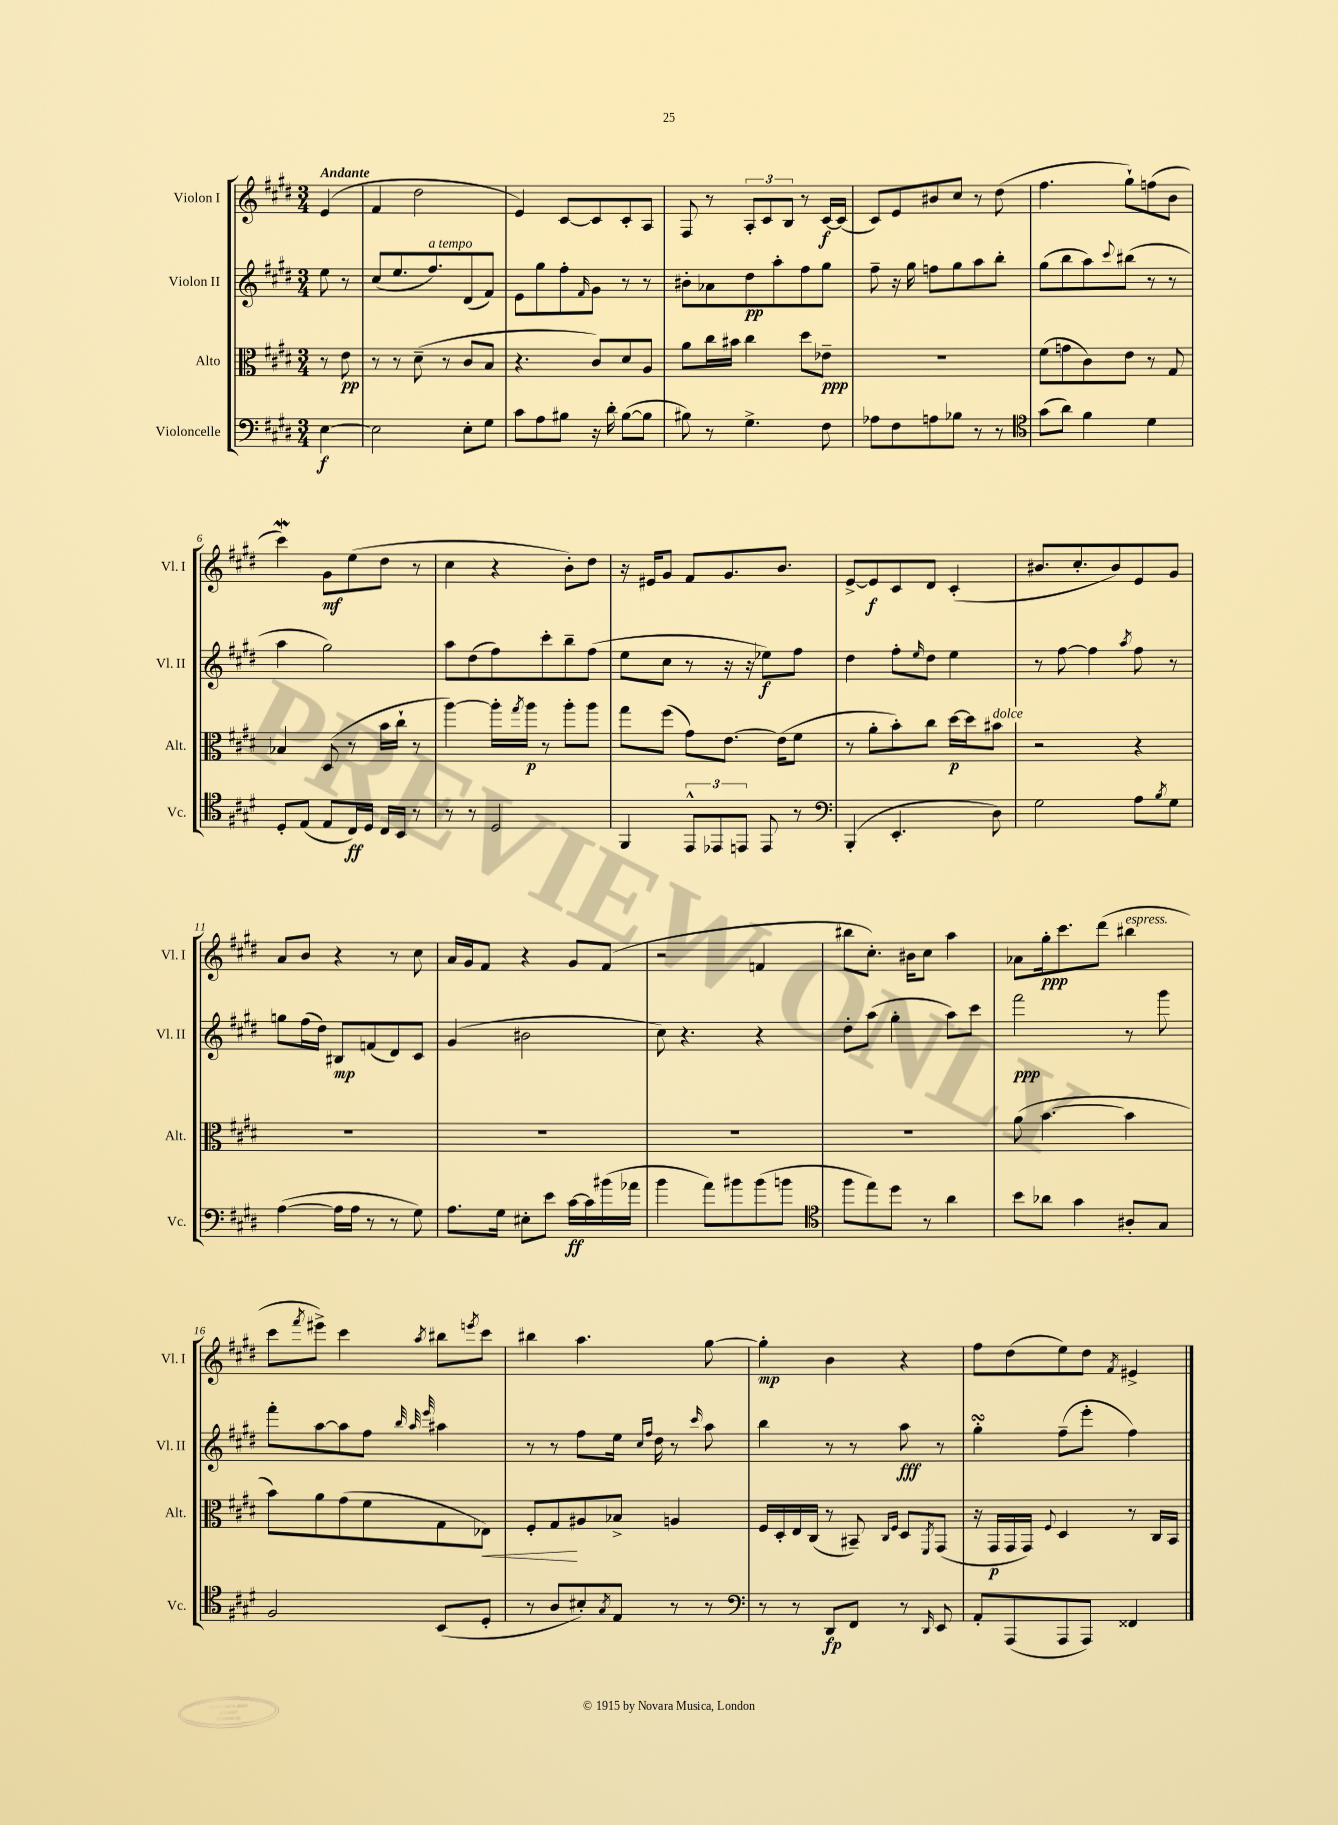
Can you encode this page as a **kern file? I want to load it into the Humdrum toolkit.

**kern	**dynam	**kern	**dynam	**kern	**dynam	**kern	**dynam
*part4	*part4	*part3	*part3	*part2	*part2	*part1	*part1
*staff4	*staff4	*staff3	*staff3	*staff2	*staff2	*staff1	*staff1
*I"Violoncelle	*	*I"Alto	*	*I"Violon II	*	*I"Violon I	*
*I'Vc.	*	*I'Alt.	*	*I'Vl. II	*	*I'Vl. I	*
*clefF4	*	*clefC3	*	*clefG2	*	*clefG2	*
*k[f#c#g#d#]	*	*k[f#c#g#d#]	*	*k[f#c#g#d#]	*	*k[f#c#g#d#]	*
*M3/4	*	*M3/4	*	*M3/4	*	*M3/4	*
=	=	=	=	=	=	=	=
!	!	!	!	!	!	!LO:TX:a:B:t=Andante	!
[4E\	f	8r	.	8ee\	.	(4e/	.
.	.	8e\	pp	8r	.	.	.
=1	=1	=1	=1	=1	=1	=1	=1
2E\]	.	8r	.	(8cc#/L	.	4f#/	.
.	.	8r	.	8.ee/	.	.	.
.	.	(8d#~\	.	.	.	2dd#\	.
!	!	!	!	!LO:TX:a:i:t=a tempo	!	!	!
.	.	.	.	8.ff#/)	.	.	.
.	.	8r	.	.	.	.	.
8E'\L	.	8c#/L	.	(8d#/	.	.	.
8G#\J	.	8B/J	.	8f#/J)	.	.	.
=2	=2	=2	=2	=2	=2	=2	=2
8c#\L	.	4.r	.	8e\L	.	4e/)	.
8A\	.	.	.	8gg#\	.	.	.
8B#X\J	.	.	.	8ff#'\	.	[8c#/L	.
.	.	.	.	16qqf#/	.	.	.
16r	.	8c#/L)	.	8g#\J	.	8c#/]	.
16d#'\	.	.	.	.	.	.	.
([8B#\L	.	8d#/	.	8r	.	8c#'/	.
8B#\J]	.	8A/J	.	8r	.	8A/J	.
=3	=3	=3	=3	=3	=3	=3	=3
8B#X\)	.	8a\L	.	8b#X'\L	.	8F#/	.
8r	.	16cc#\L	.	8a-X\	.	8r	.
.	.	16b#X\JJ	.	.	.	.	.
4.G#^\	.	4cc#\	.	8dd#\	pp	12A'/L	.
.	.	.	.	.	.	12c#/	.
.	.	.	.	8aa'\	.	.	.
.	.	.	.	.	.	12B/J	.
.	.	8dd#\L	.	8ff#\	.	8r	.
8F#\	.	8e-X~\J	ppp	8gg#\J	.	[16c#/LL	f
.	.	.	.	.	.	(16c#/JJ]	.
=4	=4	=4	=4	=4	=4	=4	=4
8A-X\L	.	2.r	.	8ff#~\	.	8c#/L)	.
8F#\	.	.	.	16r	.	8e/	.
.	.	.	.	16gg#\	.	.	.
8An\	.	.	.	8ffn\L	.	8b#X/	.
8B-X\J	.	.	.	8gg#\	.	8cc#/J	.
8r	.	.	.	8aa\	.	8r	.
8r	.	.	.	8bb'\J	.	(8dd#\	.
=5	=5	=5	=5	=5	=5	=5	=5
*clefC4	*	*	*	*	*	*	*
(8g#\L	.	(8f#\L	.	(8gg#\L	.	4.ff#\	.
8a\J)	.	8gn\	.	8bb\	.	.	.
4f#\	.	8c#\)	.	8aa\)	.	.	.
.	.	.	.	8qqccc#/	.	.	.
.	.	8e\J	.	(8bb#X\J	.	8gg#`\L)	.
4d#\	.	8r	.	8r	.	(8ffn\	.
.	.	8G#/	.	8r	.	8b\J	.
!!LO:LB:g=z
=6	=6	=6	=6	=6	=6	=6	=6
8D#'/L	.	4B-X/	.	4aa\	.	4ccc#W\)	.
(8E/J	.	.	.	.	.	.	.
8E/L	.	(8D#/	.	2gg#\)	.	8g#\L	mf
16C#/L)	ff	8r	.	.	.	(8ee\	.
16D#/JJ	.	.	.	.	.	.	.
16C#/LL	.	16b\LL	.	.	.	8dd#\J	.
16BB/JJ	.	16cc#`\JJ	.	.	.	.	.
8r	.	8r	.	.	.	8r	.
=7	=7	=7	=7	=7	=7	=7	=7
8r	.	[4aa\)	.	8aa\L	.	4cc#\	.
8r	.	.	.	(8dd#\	.	.	.
2D#/	.	16aa'\LL]	.	8ff#\)	.	4r	.
.	.	8qgg#/	.	.	.	.	.
.	.	16aa\JJ	p	.	.	.	.
.	.	8r	.	8ccc#'\	.	.	.
.	.	8aa'\L	.	8bb~\	.	8b'\L)	.
.	.	8aa\J	.	(8ff#\J	.	8dd#\J	.
=8	=8	=8	=8	=8	=8	=8	=8
4FF#/	.	8gg#\L	.	8ee\L	.	16r	.
.	.	.	.	.	.	16e#X/KL	.
.	.	(8ff#\J	.	8cc#\J	.	8g#/J	.
12EE^^/L	.	8g#\L)	.	8r	.	8f#/L	.
12EE-X/	.	.	.	.	.	.	.
.	.	[8.e\J	.	16r	.	8.g#/	.
12EEn/J	.	.	.	.	.	.	.
.	.	.	.	16r	.	.	.
8EE/	.	.	.	8ee-X\L)	f	.	.
.	.	(16e\KL]	.	.	.	8.b/J	.
8r	.	8f#\J	.	8ff#\J	.	.	.
=9	=9	=9	=9	=9	=9	=9	=9
*clefF4	*	*	*	*	*	*	*
(4BBB'/	.	8r	.	4dd#\	.	[8e^/L	.
.	.	8a'\L	.	.	.	8e/]	f
4.EE'/	.	8b'\)	.	8ff#'\L	.	8c#/	.
.	.	.	.	16qqee/	.	.	.
.	.	8cc#\J	.	8dd#\J	.	8d#/J	.
.	.	[16dd#\LL	p	4ee\	.	(4c#'/	.
.	.	16dd#\J]	.	.	.	.	.
!	!	!LO:TX:a:i:t=dolce	!	!	!	!	!
8D#\)	.	8b#X\J	.	.	.	.	.
=10	=10	=10	=10	=10	=10	=10	=10
2G#\	.	2r	.	8r	.	8.b#X/L	.
.	.	.	.	[8ff#\	.	.	.
.	.	.	.	.	.	8.cc#'/	.
.	.	.	.	4ff#\]	.	.	.
.	.	.	.	.	.	8b#/)	.
.	.	.	.	8qaa/	.	.	.
8A\L	.	4r	.	8ff#\	.	8e/	.
8qB/	.	.	.	.	.	.	.
8G#\J	.	.	.	8r	.	8g#/J	.
!!LO:LB:g=z
=11	=11	=11	=11	=11	=11	=11	=11
([4A\	.	2.r	.	8ggn\L	.	8a/L	.
.	.	.	.	(16ff#\L	.	8b/J	.
.	.	.	.	16dd#\JJ)	.	.	.
16A\LL]	.	.	.	8B#X/L	mp	4r	.
16A\JJ	.	.	.	.	.	.	.
8r	.	.	.	(8fn/	.	.	.
8r	.	.	.	8d#/)	.	8r	.
8G#\)	.	.	.	8c#/J	.	8cc#\	.
=12	=12	=12	=12	=12	=12	=12	=12
8.A\L	.	2.r	.	(4g#/	.	16a/LL	.
.	.	.	.	.	.	16g#/J	.
.	.	.	.	.	.	8f#/J	.
16G#\Jk	.	.	.	.	.	.	.
8E#X'\L	.	.	.	2b#X\	.	4r	.
8e\J	.	.	.	.	.	.	.
[16c#\LL	ff	.	.	.	.	8g#/L	.
16c#\]	.	.	.	.	.	.	.
(16b#X\	.	.	.	.	.	(8f#/J	.
16a-X\JJ	.	.	.	.	.	.	.
=13	=13	=13	=13	=13	=13	=13	=13
4b\	.	2.r	.	8cc#\)	.	2r	.
.	.	.	.	4.r	.	.	.
8a\L)	.	.	.	.	.	.	.
8b#X\	.	.	.	.	.	.	.
(8b#\	.	.	.	4r	.	4fn/	.
8bn\J	.	.	.	.	.	.	.
=14	=14	=14	=14	=14	=14	=14	=14
*clefC4	*	*	*	*	*	*	*
8ff#\L	.	2.r	.	8dd#'\L	.	8bb#X\L	.
8ee\)	.	.	.	(8aa\J	.	8.cc#'\J)	.
8dd#\J	.	.	.	4gg#'\	.	.	.
.	.	.	.	.	.	16b#X\KL	.
8r	.	.	.	.	.	8cc#\J	.
4a\	.	.	.	8aa\L)	.	4aa\	.
.	.	.	.	8ccc#\J	.	.	.
=15	=15	=15	=15	=15	=15	=15	=15
8b\L	.	(8a\	.	2fff#\	ppp	8a-X\L	.
8a-X\J	.	[4.b\	.	.	.	16gg#'\k	ppp
.	.	.	.	.	.	8.ccc#\	.
4g#\	.	.	.	.	.	.	.
.	.	.	.	.	.	(8ddd#\J	.
!	!	!	!	!	!	!LO:TX:a:i:t=espress.	!
8A#X'/L	.	4b\]	.	8r	.	4bb#X\	.
8G#/J	.	.	.	8ggg#\	.	.	.
!!LO:LB:g=z
=16	=16	=16	=16	=16	=16	=16	=16
2F#/	.	8b\L)	.	8fff#'\L	.	8ccc#\L	.
.	.	.	.	.	.	8qfff#/	.
.	.	8a\	.	[8aa\	.	8eee#X^\J)	.
.	.	(8g#\	.	8aa\]	.	4ccc#\	.
.	.	8f#\	.	8ff#\J	.	.	.
.	.	.	.	32qqbb/	.	.	.
.	.	.	.	32qqaa/	.	.	.
.	.	.	.	32qqeee/	.	8qaa/	.
(8BB/L	.	8G#\	.	4aa#X\	.	8bb#X\L	.
.	.	.	.	.	.	8qeeen/	.
!	!	!	!LO:HP:b	!	!	!	!
8D#'/J	.	8E-X\J)	<	.	.	8ccc#\J	.
=17	=17	=17	=17	=17	=17	=17	=17
8r	.	8F#'/L	.	8r	.	4bb#X\	.
8A/L	.	8G#/	.	8r	.	.	.
8B#X'/)	.	8A#X/	[	8ff#\L	.	4.aa\	.
8qG#/	.	.	.	.	.	.	.
8E/J	.	8B-X^/J	.	16ee\Jk	.	.	.
.	.	.	.	16qqcc#/LL	.	.	.
.	.	.	.	16qqff#/JJ	.	.	.
.	.	.	.	16dd#\	.	.	.
8r	.	4An/	.	8r	.	.	.
.	.	.	.	16qqccc#/	.	.	.
8r	.	.	.	8aa\	.	[8gg#\	.
=18	=18	=18	=18	=18	=18	=18	=18
*clefF4	*	*	*	*	*	*	*
8r	.	16F#/LL	.	4bb\	.	4gg#'\]	mp
.	.	16D#'/	.	.	.	.	.
8r	.	16E/	.	.	.	.	.
.	.	(16C#/JJ	.	.	.	.	.
8DD#/L	fp	8r	.	8r	.	4b\	.
8FF#/J	.	8BB#X~/)	.	8r	.	.	.
.	.	16qqC#/LL	.	.	.	.	.
.	.	16qqF#/JJ	.	.	.	.	.
8r	.	8D#/L	.	8aa\	fff	4r	.
16qqDD#/	.	8qFF#/	.	.	.	.	.
8EE/	.	(8GG#/J	.	8r	.	.	.
=19	=19	=19	=19	=19	=19	=19	=19
8AA'/L	.	16r	.	4gg#sSsS'\	.	8ff#\L	.
.	.	16GG#/LL	p	.	.	.	.
(8AAA/	.	16GG#/	.	.	.	(8dd#\	.
.	.	16GG#/JJ)	.	.	.	.	.
.	.	8qqF#/	.	.	.	.	.
8AAA/	.	4D#/	.	(8ff#~\L	.	8ee\)	.
8AAA/J)	.	.	.	8eee'\J	.	8dd#\J	.
.	.	.	.	.	.	8qf#/	.
4FF##X/	.	8r	.	4ff#\)	.	4e#X^/	.
.	.	16C#/LL	.	.	.	.	.
.	.	16BB/JJ	.	.	.	.	.
==	==	==	==	==	==	==	==
*-	*-	*-	*-	*-	*-	*-	*-
